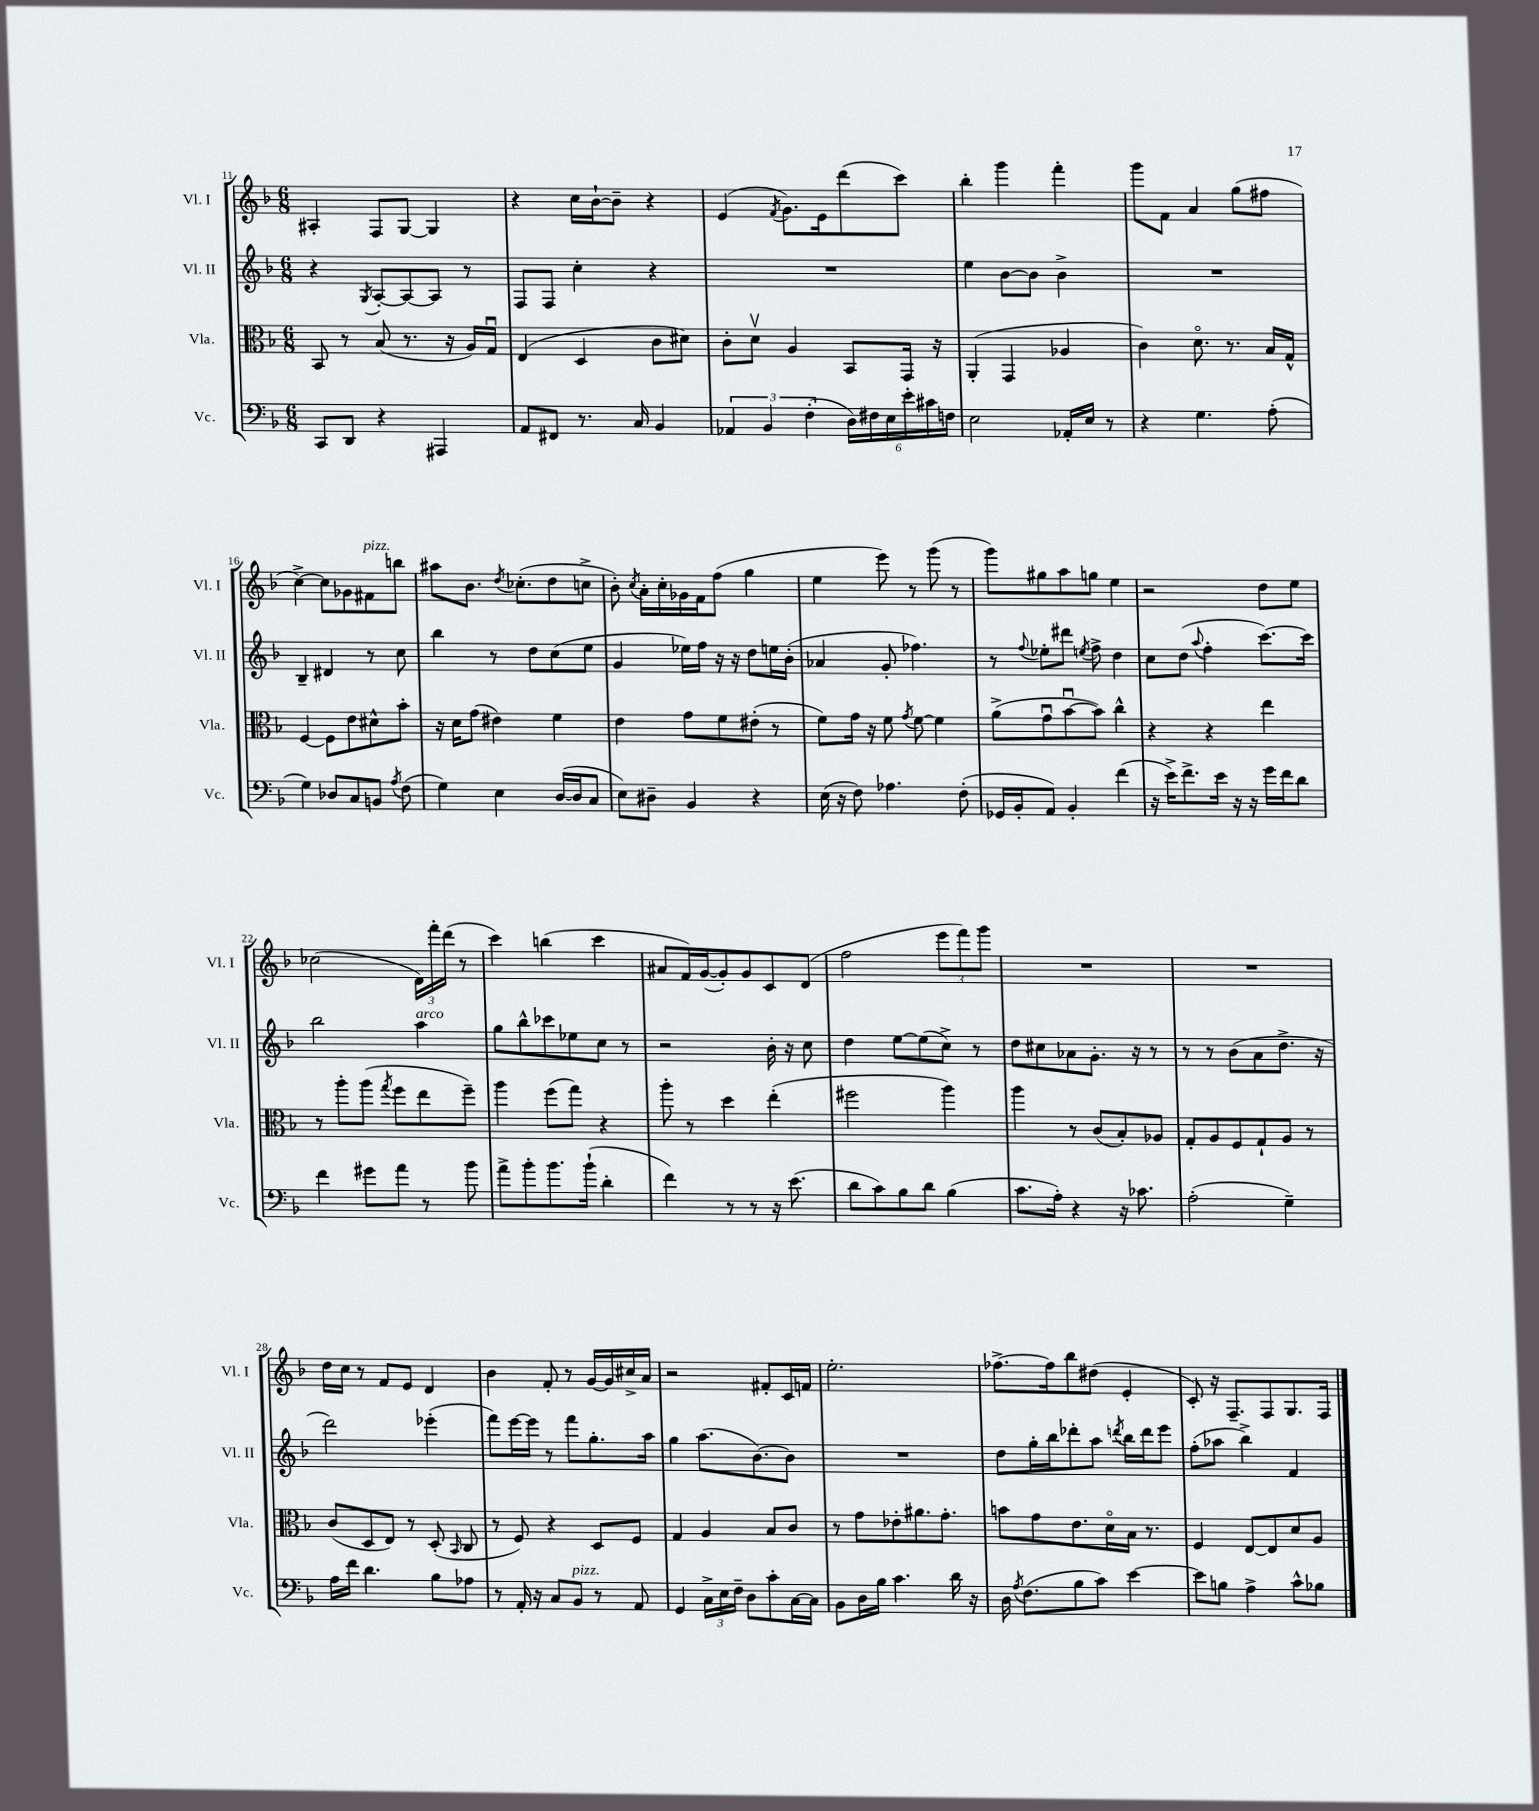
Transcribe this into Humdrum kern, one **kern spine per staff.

**kern	**kern	**kern	**kern
*part4	*part3	*part2	*part1
*staff4	*staff3	*staff2	*staff1
*I"Vc.	*I"Vla.	*I"Vl. II	*I"Vl. I
*I'Vc.	*I'Vla.	*I'Vl. II	*I'Vl. I
*clefF4	*clefC3	*clefG2	*clefG2
*k[b-]	*k[b-]	*k[b-]	*k[b-]
*M6/8	*M6/8	*M6/8	*M6/8
=11	=11	=11	=11
8CC/L	8BB-/	4r	4A#X'/
8DD/J	8r	.	.
.	.	8qG/	.
4r	(8B-/	[8A'/L	8F/L
.	8.r	8A/_	[8G/J
4AAA#X/	.	8A/J]	4G/]
.	16r	.	.
.	16A/LL)	8r	.
.	16Gu/JJ	.	.
=12	=12	=12	=12
8AA/L	(4E/	8F/L	4r
8FF#X/J	.	8F/J	.
8.r	4D/	4cc'\	16cc\LL
.	.	.	[16b-`\J
.	.	.	8b-~\J]
16C/	.	.	.
4BB-/	8c\L	4r	4r
.	8d#X\J)	.	.
=13	=13	=13	=13
6AA-X/	8c'\L	2.r	(4e/
.	8dv\J	.	.
6BB-/	.	.	.
.	.	.	8qf/
.	4A/	.	8.g\L)
(6F'\	.	.	.
.	.	.	16e\k
24D\LL)	8BB-/L	.	(8ddd\
24F#X\	.	.	.
24E\	.	.	.
24e'\	16GG/Jk	.	8ccc\J)
24c#X\	.	.	.
.	16r	.	.
24Fn\JJ	.	.	.
=14	=14	=14	=14
2E\	(4AA'/	4ee\	4bb-'\
.	4GG/	[8b-\L	4ggg\
.	.	8b-\J]	.
16AA-X'/LL	4A-X/	4b-^\	4fff'\
16E/JJ	.	.	.
8r	.	.	.
=15	=15	=15	=15
4r	4c\)	2.r	8ggg\L
.	.	.	8f\J
4.G\	8.d\	.	4a/
.	8.r	.	.
.	.	.	(8gg\L
(8A'\	16B-/LL	.	8ff#X\J
.	16G^^/JJ	.	.
!!LO:LB:g=z
=16	=16	=16	=16
4G\)	[4F/	4B-~/	[4cc^\)
8D-X/L	8F\L]	4d#X/	8cc\L]
8C/	8e\	.	8g-X\
!	!	!	!LO:TX:a:i:t=pizz.
8BBn/J	8d#X^^\	8r	8f#X\
8qA/	.	.	.
(8F\	8b-'\J	8cc\	8bbn\J
=17	=17	=17	=17
4G\)	16r	4bb-\	8aa#X\L
.	16d\KL	.	.
.	(8g\J	.	8.b-\J
4E\	4e#X\)	8r	.
.	.	.	8qdd/
.	.	.	(8.cc-X'\L
.	.	8dd\L	.
([16D/LL	4f\	(8cc\	8dd\
16D/J]	.	.	.
8C/J	.	8ee\J	8ccn^\J
=18	=18	=18	=18
8E\L)	4e\	4g/	8b-'\)
.	.	.	8qcc/
8D#X~\J	.	.	16a'\LL
.	.	.	16cc'\
4BB-/	8g\L	16ee-X\LL)	16g-X\
.	.	16ff\JJ	16f\J
.	8f\	16r	(8ff\J
.	.	16r	.
4r	(8e#X'\J	8dd\L	4gg\
.	8r	16een\L	.
.	.	(16b-'\JJ	.
=19	=19	=19	=19
(16E\	8f\L)	4a-X/	4ee\
16r	.	.	.
8F\)	16g\Jk	.	.
.	16r	.	.
4.A-X\	8f\	8g'/	8eee\)
.	8qg/	.	.
.	[8f\	4.ff-X\)	8r
.	4f\]	.	(8ggg\
(8F'\	.	.	8r
=20	=20	=20	=20
16GG-X/LL	(8a^\L	8r	8ggg\L)
16BB-'/J	.	.	.
.	.	8qqff/	.
8AA/J)	8gu\	8ee-X'\L	8gg#X\
4BB-'/	[8b-u\	8ddd#X\J	8aa\
.	.	8qeen/	.
.	8b-\J])	8ff^\	8ggn\J
(4f\	4cc^^\	4dd\	4ee\
=21	=21	=21	=21
16r	4r	8cc\L	2r
16e^\KL)	.	.	.
8.f^\	.	(8dd\J	.
.	.	8qqaa/	.
.	4r	4ff'\	.
16e\Jk	.	.	.
16r	.	.	.
16r	.	.	.
16g\LL	4ee\	[8.ccc\L)	8dd\L
16f\J	.	.	.
8d\J	.	.	8ee\J
.	.	16ccc\Jk]	.
!!LO:LB:g=z
=22	=22	=22	=22
4f\	8r	2bb-\	(2cc-X\
.	8aa'\L	.	.
8g#X\L	(8aa\J	.	.
.	8qgg/	.	.
8a\J	8ff\L	.	.
!	!	!LO:TX:a:i:t=arco	!
8r	8ee\	4aa\	24d\LL)
.	.	.	24fff'\
.	.	.	(24ddd\JJ
8b-\	8ff~\J)	.	8r
=23	=23	=23	=23
8a^\L	4aa\	8gg\L	4ccc\)
8b-'\	.	8bb-^^\	.
8.b-\	(8ff\L	8ccc-X\	(4bbn\
.	8gg\J)	8ee-X\	.
(16b-`\Jk	.	.	.
4d'\	4r	8cc\J	4ccc\
.	.	8r	.
=24	=24	=24	=24
4f\)	8aa'\	2r	8a#X/L
.	8r	.	16f/L)
.	.	.	([16g/J
8r	4dd\	.	8g'/])
8r	.	.	8g/
16r	(4ee'\	16b-'\	8c/
(8.e\	.	16r	.
.	.	8cc\	(8d/J
=25	=25	=25	=25
8d\L	2ff#X\	4dd\	2ff\
8c\)	.	.	.
8B-\	.	[8ee\L	.
8d\J	.	(8ee\]	.
(4B-\	4aa\)	8cc^\J)	12eee\L
.	.	.	12fff\)
.	.	8r	.
.	.	.	12ggg\J
=26	=26	=26	=26
8.c\L	4aa\	8dd\L	2.r
.	.	8cc#X\	.
16A'\Jk)	.	.	.
4r	8r	8a-X\	.
.	(8c/L	8.g'\J	.
16r	8B-'/)	.	.
8.c-X\	.	16r	.
.	8A-X/J	8r	.
=27	=27	=27	=27
(2A'\	8G'/L	8r	2.r
.	8A/	8r	.
.	8F/	(8b-\L	.
.	8G`/	8a\	.
4G~\)	8A/J	8.dd^\J	.
.	8r	.	.
.	.	16r	.
!!LO:LB:g=z
=28	=28	=28	=28
16A\LL	(8c/L	2ddd\)	16dd\LL
16f\JJ	.	.	16cc\JJ
4.d\	8D/	.	8r
.	8E/J)	.	8f/L
.	8r	.	8e/J
8B-\L	(8D'/	(4eee-X'\	4d/
.	16qqBB-/	.	.
8A-X\J	8C/	.	.
=29	=29	=29	=29
8r	8r	8fff\L)	4b-\
16AA'/	8F/)	[16eee\L	.
16r	.	16eee\JJ]	.
8C/L	4r	8r	8f'/
!LO:TX:a:i:t=pizz.	!	!	!
8BB-/J	.	8fff\L	8r
8r	8D/L	8.gg'\	[16g/LL
.	.	.	16g/]
8AA/	8F/J	.	16cc#X^/
.	.	16aa\Jk	16a/JJ
=30	=30	=30	=30
4GG/	4G/	4gg\	2r
24C^\LL	4A/	(8.aa\L	.
24E\	.	.	.
24F~\JJ	.	.	.
8D\L	.	.	.
.	.	[8.b-\)	.
8c'\	8B-/L	.	8f#X'/L
[16C\L	8c/J	8b-\J]	16c/L
16C\JJ]	.	.	16fn/JJ
=31	=31	=31	=31
8BB-\L	8r	2.r	2.ee'\
16D\L	8g\L	.	.
16B-\JJ	.	.	.
4.c\	8e-X'\	.	.
.	8.a#X\	.	.
.	8.g'\J	.	.
16d\	.	.	.
16r	.	.	.
=32	=32	=32	=32
16D\	8bn\L	8dd\L	[8.ff-X^\L
8qA/	.	.	.
(8.F\L	.	.	.
.	8g\	16gg'\L	.
.	.	16bb-\J	16ff-\k]
8B-\	8.e\	8ddd-X'\	8bb-\
8c\J)	.	8aa\J	(8dd#X\J
.	16d\L	.	.
.	.	8qdddn/	.
[4e\	16B-\JJ	16bb-\LL	4e'/
.	8.r	16ddd\J	.
.	.	8eee\J	.
=33	=33	=33	=33
8e\L]	4F/	(8ff'\L	8c'/)
8Bn\J	.	8aa-X\J	16r
.	.	.	8.F~/L
4A^\	[8E/L	4bb-^\)	.
.	8E/]	.	8F/
8c^^\L	8d/	4f/	8.G/
8B-X\J	8A/J	.	.
.	.	.	16F/Jk
==	==	==	==
*-	*-	*-	*-
